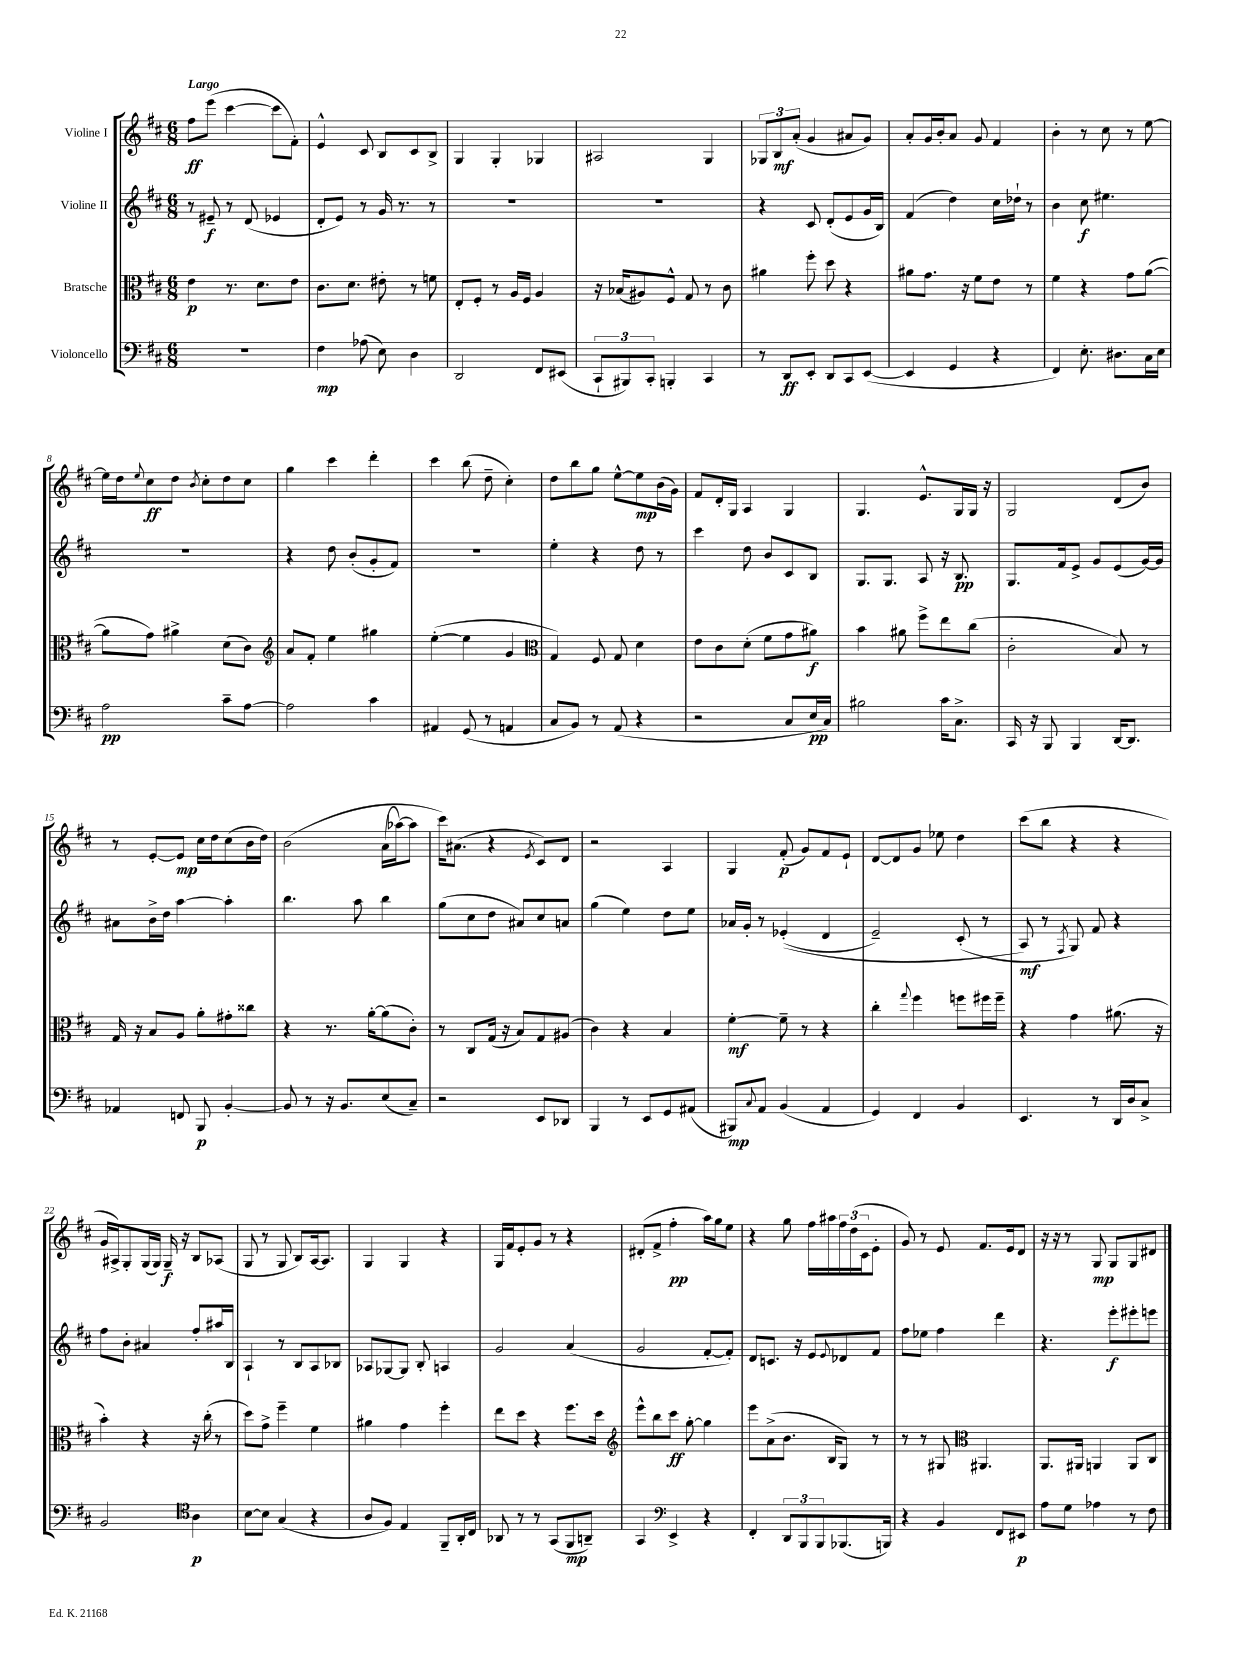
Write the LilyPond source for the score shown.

<<
\new StaffGroup <<
\new Staff = "s0" \with { instrumentName = "Violine I" } {
    \clef treble \key d \major \numericTimeSignature \time 6/8 \tempo "Largo"
    fis''8\ff e'''8( cis'''4~ cis'''8 fis'8-.) |
    e'4-^ cis'8 b8 cis'8 b8-> |
    g4 g4-. ges4 |
    ais2 g4 |
    \tuplet 3/2 { ges8 b8\mf a'8-.( } g'4 ais'8 g'8) |
    a'8-. g'16 b'16-. a'8 g'8 fis'4 |
    b'4-. r8 cis''8 r8 e''8~ |
    e''16 d''16 \appoggiatura { e''8 } cis''8\ff d''8 \acciaccatura { b'8 } cis''8-. d''8 cis''8 |
    g''4 cis'''4 d'''4-. |
    cis'''4 b''8( d''8-- cis''4-.) |
    d''8 b''8 g''8 e''8~-^ e''8\mp b'16( g'16) |
    fis'8 d'16-. g16 a4 g4 |
    g4. e'8.-^ g16 g16 r16 |
    g2 d'8( b'8) |
    r8 e'8~-. e'8\mp cis''16 d''16 cis''8( b'16 d''16) |
    b'2\( a'16( aes''16~) aes''8 |
    cis'''16\) ais'8.( r4 \acciaccatura { e'8 } cis'8) d'8 |
    r2 a4 |
    g4 fis'8-.\p( g'8) fis'8 e'8-! |
    d'8~ d'8 g'8 ees''8 d''4 |
    cis'''8( b''8 r4 r4 |
    g'16 ais16->) g8-. g16( g16) g16--\f r16 b8 aes8( |
    g8 r8 g8 b8) a16~ a8. |
    g4 g4 r4 |
    g16 fis'16 e'8-. g'8 r8 r4 |
    dis'8-.( fis'8-> fis''4-.\pp a''16) g''16 e''8 |
    r4 g''8 fis''16 ais''16 \tuplet 3/2 { fis''16 d''16( cis'16 } e'8-. |
    g'8) r8 e'8 fis'8. e'16 d'8 |
    r16 r16 r8 g8\mp g8 g8 dis'8 \bar "|." |
}
\new Staff = "s1" \with { instrumentName = "Violine II" } {
    \clef treble \key d \major \numericTimeSignature \time 6/8
    r8 eis'8--\f r8 d'8( ees'4 |
    d'8-. e'8) r8 g'16 r8. r8 |
    R2. |
    R2. |
    r4 cis'8 d'8-.( e'8 g'16 b16) |
    fis'4( d''4) cis''16 des''16-! r8 |
    b'4 cis''8\f eis''4. |
    R2. |
    r4 d''8 b'8-.( g'8-. fis'8) |
    R2. |
    e''4-. r4 d''8 r8 |
    cis'''4 d''8 b'8 cis'8 b8 |
    g8. g8. a8 r16 b8.\pp |
    g8. fis'16 e'8-> g'8 e'8( g'16~) g'16 |
    ais'8 b'16-> d''16 a''4~ a''4-. |
    b''4. a''8 b''4 |
    g''8( cis''8 d''8 ais'8) cis''8 a'8 |
    g''4( e''4) d''8 e''8 |
    aes'16 g'16-. r8 ees'4-.(\( d'4 |
    e'2--) cis'8-.( r8 |
    a8\mf\) r8 \acciaccatura { fis8 } g8) fis'8 r4 |
    fis''8 b'8-. ais'4 fis''8-. ais''16 b16 |
    a4-! r8 b8 a8 bes8 |
    aes8 ges8~ ges8 b8-. a4 |
    g'2 a'4( |
    g'2 fis'8~-. fis'8-.) |
    d'8 c'8. r16 e'8 \appoggiatura { e'8 } des'8 fis'8 |
    fis''8 ees''8 fis''4 d'''4 |
    r4. e'''8-.\f eis'''8-. e'''8 \bar "|." |
}
\new Staff = "s2" \with { instrumentName = "Bratsche" } {
    \clef alto \key d \major \numericTimeSignature \time 6/8
    e'4\p r8. d'8. e'8 |
    cis'8. d'8. eis'8-. r8 f'8 |
    e8-. fis8-. r8 a16 fis16 a4 |
    r16 bes16( ais8) fis8-^ g8 r8 cis'8 |
    ais'4 fis''8-. d''8 r4 |
    ais'8 g'8. r16 fis'8 e'8 r8 |
    fis'4 r4 g'8 a'8~( |
    a'8 g'8) ais'4-> d'8( cis'8) |
    \clef treble a'8 fis'8-. e''4 gis''4 |
    e''4~-.( e''4 g'4 |
    \clef alto g4) fis8 g8 d'4 |
    e'8 cis'8 d'8-.( fis'8 g'8 ais'8\f) |
    b'4 ais'8 fis''8-> e''8 cis''8( |
    cis'2-. b8) r8 |
    g16 r16 b8 a8 a'8-. gis'8-. cisis''8 |
    r4 r8. a'16~-. a'8( cis'8-.) |
    r8 cis8 g16( r16 b8) g8 ais8( |
    cis'4) r4 b4 |
    fis'4~-.\mf fis'8-- r8 r4 |
    cis''4-. \appoggiatura { g''8 } fis''4 f''8 fis''16 fis''16-- |
    r4 g'4 ais'8.( r16 |
    b'4-.) r4 r16 cis''16-.( r8 |
    d''8) g'8-> fis''4-- fis'4 |
    ais'4 g'4 fis''4-. |
    e''8 d''8 r4 fis''8. d''16 |
    \clef treble e'''8-^ b''8 cis'''8\ff g''8~-. g''4 |
    e'''8 a'8->( b'8. b16 g8) r8 |
    r8 r8 gis8 \clef alto ais,4. |
    a,8. ais,16 a,4 a,8 cis8 \bar "|." |
}
\new Staff = "s3" \with { instrumentName = "Violoncello" } {
    \clef bass \key d \major \numericTimeSignature \time 6/8
    R2. |
    fis4\mp aes8( e8) d4 |
    d,2 fis,8 eis,8( |
    \tuplet 3/2 { cis,8-! bis,,8) cis,8-. } b,,4-. cis,4 |
    r8 d,8\ff e,8-. d,8 cis,8 e,8~( |
    e,4 g,4 r4 |
    fis,4) e8.-. dis8. cis16 e16 |
    a2\pp cis'8-- a8~ |
    a2 cis'4 |
    ais,4 g,8( r8 a,4 |
    cis8 b,8) r8 a,8( r4 |
    r2 cis8 e16\pp cis16) |
    bis2 cis'16 cis8.-> |
    cis,16 r16 b,,8 b,,4 d,16~ d,8. |
    aes,4 f,8 b,,8\p b,4~-. |
    b,8 r8 r16 b,8. e8( cis8--) |
    r2 e,8 des,8 |
    b,,4 r8 e,8 g,8 ais,8( |
    bis,,8\mp) \appoggiatura { cis8 } a,8 b,4( a,4 |
    g,4) fis,4 b,4 |
    e,4. r8 d,16 d16 cis8-> |
    b,2 \clef tenor a4\p |
    b8~ b8 g4( r4 |
    a8 fis8) e4 fis,8-- a,16-. cis16 |
    aes,8 r8 r8 g,8( fis,8\mp a,8--) |
    g,4 \clef bass e,4-> r4 |
    fis,4-. \tuplet 3/2 { d,8 b,,8 b,,8 } bes,,8.( b,,16) |
    r4 b,4 fis,8 eis,8\p |
    a8 g8 aes4 r8 fis8 \bar "|." |
}
>>
>>
